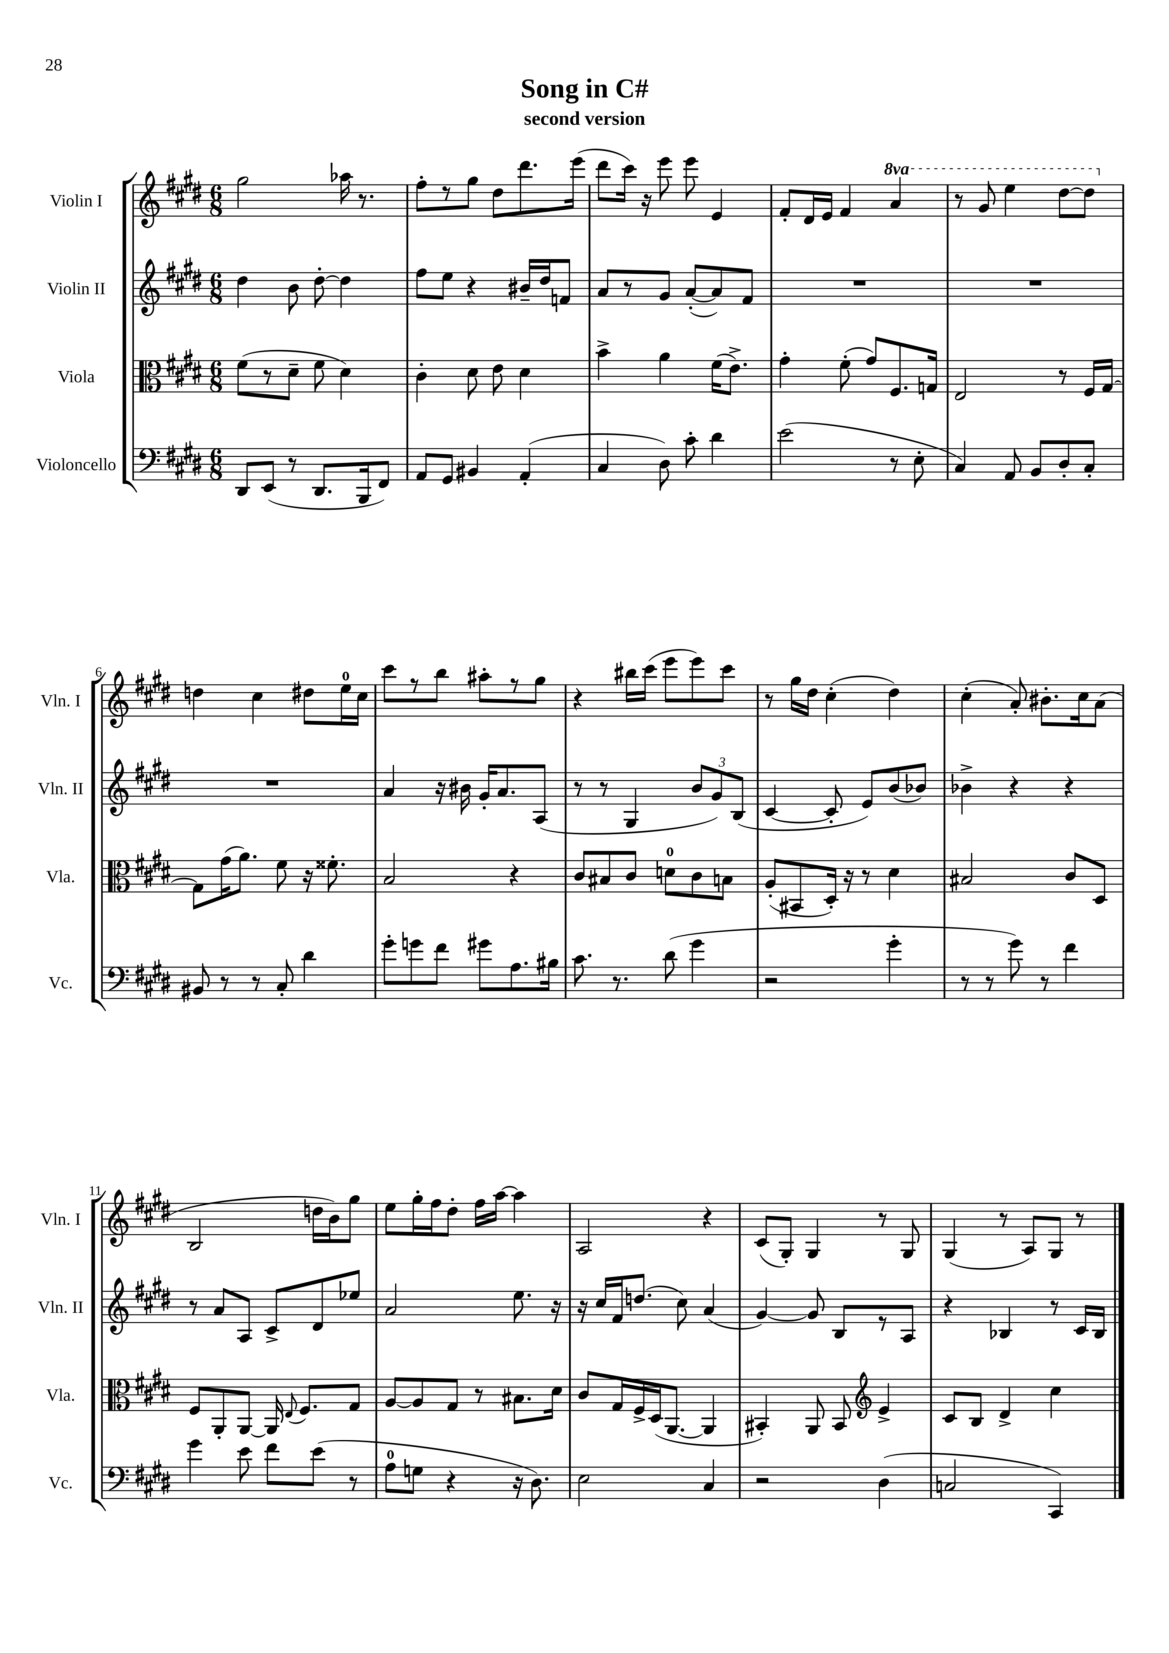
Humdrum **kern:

**kern	**kern	**kern	**kern
*part4	*part3	*part2	*part1
*staff4	*staff3	*staff2	*staff1
*I"Violoncello	*I"Viola	*I"Violin II	*I"Violin I
*I'Vc.	*I'Vla.	*I'Vln. II	*I'Vln. I
*clefF4	*clefC3	*clefG2	*clefG2
*k[f#c#g#d#]	*k[f#c#g#d#]	*k[f#c#g#d#]	*k[f#c#g#d#]
*M6/8	*M6/8	*M6/8	*M6/8
=1	=1	=1	=1
8DD#/L	(8f#\L	4dd#\	2gg#\
(8EE/J	8r	.	.
8r	8d#~\J	8b\	.
8.DD#/L	8f#\	[8dd#'\	.
.	4d#\)	4dd#\]	16aa-X\
16BBB/k	.	.	8.r
8FF#/J)	.	.	.
=2	=2	=2	=2
8AA/L	4c#'\	8ff#\L	8ff#'\L
8GG#/J	.	8ee\J	8r
4BB#X/	8d#\	4r	8gg#\J
.	8e\	.	8dd#\L
(4AA'/	4d#\	16b#X~/LL	8.ddd#\
.	.	16dd#/J	.
.	.	8fn/J	.
.	.	.	(16eee\Jk
=3	=3	=3	=3
4C#/	4b^\	8a/L	8ddd#\L
.	.	8r	16ccc#\Jk)
.	.	.	16r
8D#\)	4a\	8g#/J	8eee\
8c#'\	.	([8a'/L	8eee\
4d#\	(16f#\KL	8a/])	4e/
.	8.e^\J)	.	.
.	.	8f#/J	.
=4	=4	=4	=4
(2e\	4g#'\	2.r	8f#'/L
.	.	.	16d#/L
.	.	.	16e/JJ
.	(8f#'\	.	4f#/
.	8g#/L)	.	.
*	*	*	*8va
8r	8.F#/	.	4aa/
8E'\	.	.	.
.	16Gn/Jk	.	.
=5	=5	=5	=5
4C#/)	2E/	2.r	8r
.	.	.	8gg#/
8AA/	.	.	4eee\
8BB/L	.	.	.
8D#'/	8r	.	[8ddd#\L
8C#'/J	16F#/LL	.	8ddd#\J]
.	[16G#/JJ	.	.
!!LO:LB:g=z
=6	=6	=6	=6
*	*	*	*X8va
8BB#X/	8G#\L]	2.r	4ddn\
8r	(16g#\K	.	.
.	8.a\J)	.	.
8r	.	.	4cc#\
8C#'/	8f#\	.	.
4d#\	16r	.	8dd#X\L
.	8.f##X'\	.	.
.	.	.	16ee\L
.	.	.	16cc#\JJ
=7	=7	=7	=7
8g#'\L	2B/	4a/	8ccc#\L
8gn\	.	.	8r
8f#\J	.	16r	8bb\J
.	.	16b#X\	.
8g#X\L	.	16g#'/KL	8aa#X'\L
.	.	8.a/	.
8.A\	4r	.	8r
.	.	(8A/J	8gg#\J
16B#X\Jk	.	.	.
=8	=8	=8	=8
8.c#\	8c#/L	8r	4r
.	8B#X/	8r	.
8.r	.	.	.
.	8c#/J	4G#/	16bb#X\LL
.	.	.	(16ccc#\JJ
(8d#\	8dn\L	.	8eee\L
4g#\	8c#\	12b/L	8eee\)
.	.	12g#/)	.
.	8Bn\J	.	8ccc#\J
.	.	(12B/J	.
=9	=9	=9	=9
2r	(8A'/L	[4c#/	8r
.	8BB#X/	.	16gg#\LL
.	.	.	16dd#\JJ
.	16D#'/Jk)	8c#'/]	(4cc#'\
.	16r	.	.
.	8r	8e/L)	.
4g#'\	4d#\	(8b/	4dd#\)
.	.	8b-X/J)	.
=10	=10	=10	=10
8r	2B#X/	4b-X^\	(4cc#'\
8r	.	.	.
8g#\)	.	4r	8a'/)
8r	.	.	8.b#X'\L
4f#\	8c#/L	4r	.
.	.	.	16cc#\k
.	8D#/J	.	(8a\J
!!LO:LB:g=z
=11	=11	=11	=11
4g#\	8F#/L	8r	2B/
.	8AA'/	8a/L	.
8e\	[8AA/J	8A/J	.
8f#\L	16AA/]	8c#^/L	.
.	8qqE/	.	.
.	8.F#/L	.	.
(8e\J	.	8d#/	16ddn\LL
.	.	.	16b\J)
8r	8G#/J	8ee-X/J	8gg#\J
=12	=12	=12	=12
8A\L	[8A/L	2a/	8ee\L
8Gn\J	8A/]	.	16gg#'\L
.	.	.	16ff#\J
4r	8G#/J	.	8dd#'\J
.	8r	.	16ff#\LL
.	.	.	[16aa\JJ
16r	8.B#X\L	8.ee\	4aa\]
8.D#\)	.	.	.
.	16d#\Jk	16r	.
=13	=13	=13	=13
2E\	8c#/L	16r	2A/
.	.	16cc#/LL	.
.	16G#/L	16f#/J	.
.	16F#^/	(8.ddn/J	.
.	(16D#/J	.	.
.	[8.AA/J	.	.
.	.	8cc#\)	.
4C#/	4AA/]	(4a/	4r
=14	=14	=14	=14
2r	4BB#X'/)	[4g#/)	(8c#/L
.	.	.	8G#'/J)
.	8AA/	8g#/]	4G#/
.	8BB#/	8B/L	.
*	*clefG2	*	*
(4D#\	4e^/	8r	8r
.	.	8A/J	8G#/
=15	=15	=15	=15
2Cn/	8c#/L	4r	(4G#/
.	8B/J	.	.
.	4d#^/	4B-X/	8r
.	.	.	8A/L)
4CC#/)	4cc#\	8r	8G#/J
.	.	16c#/LL	8r
.	.	16B-/JJ	.
==	==	==	==
*-	*-	*-	*-
